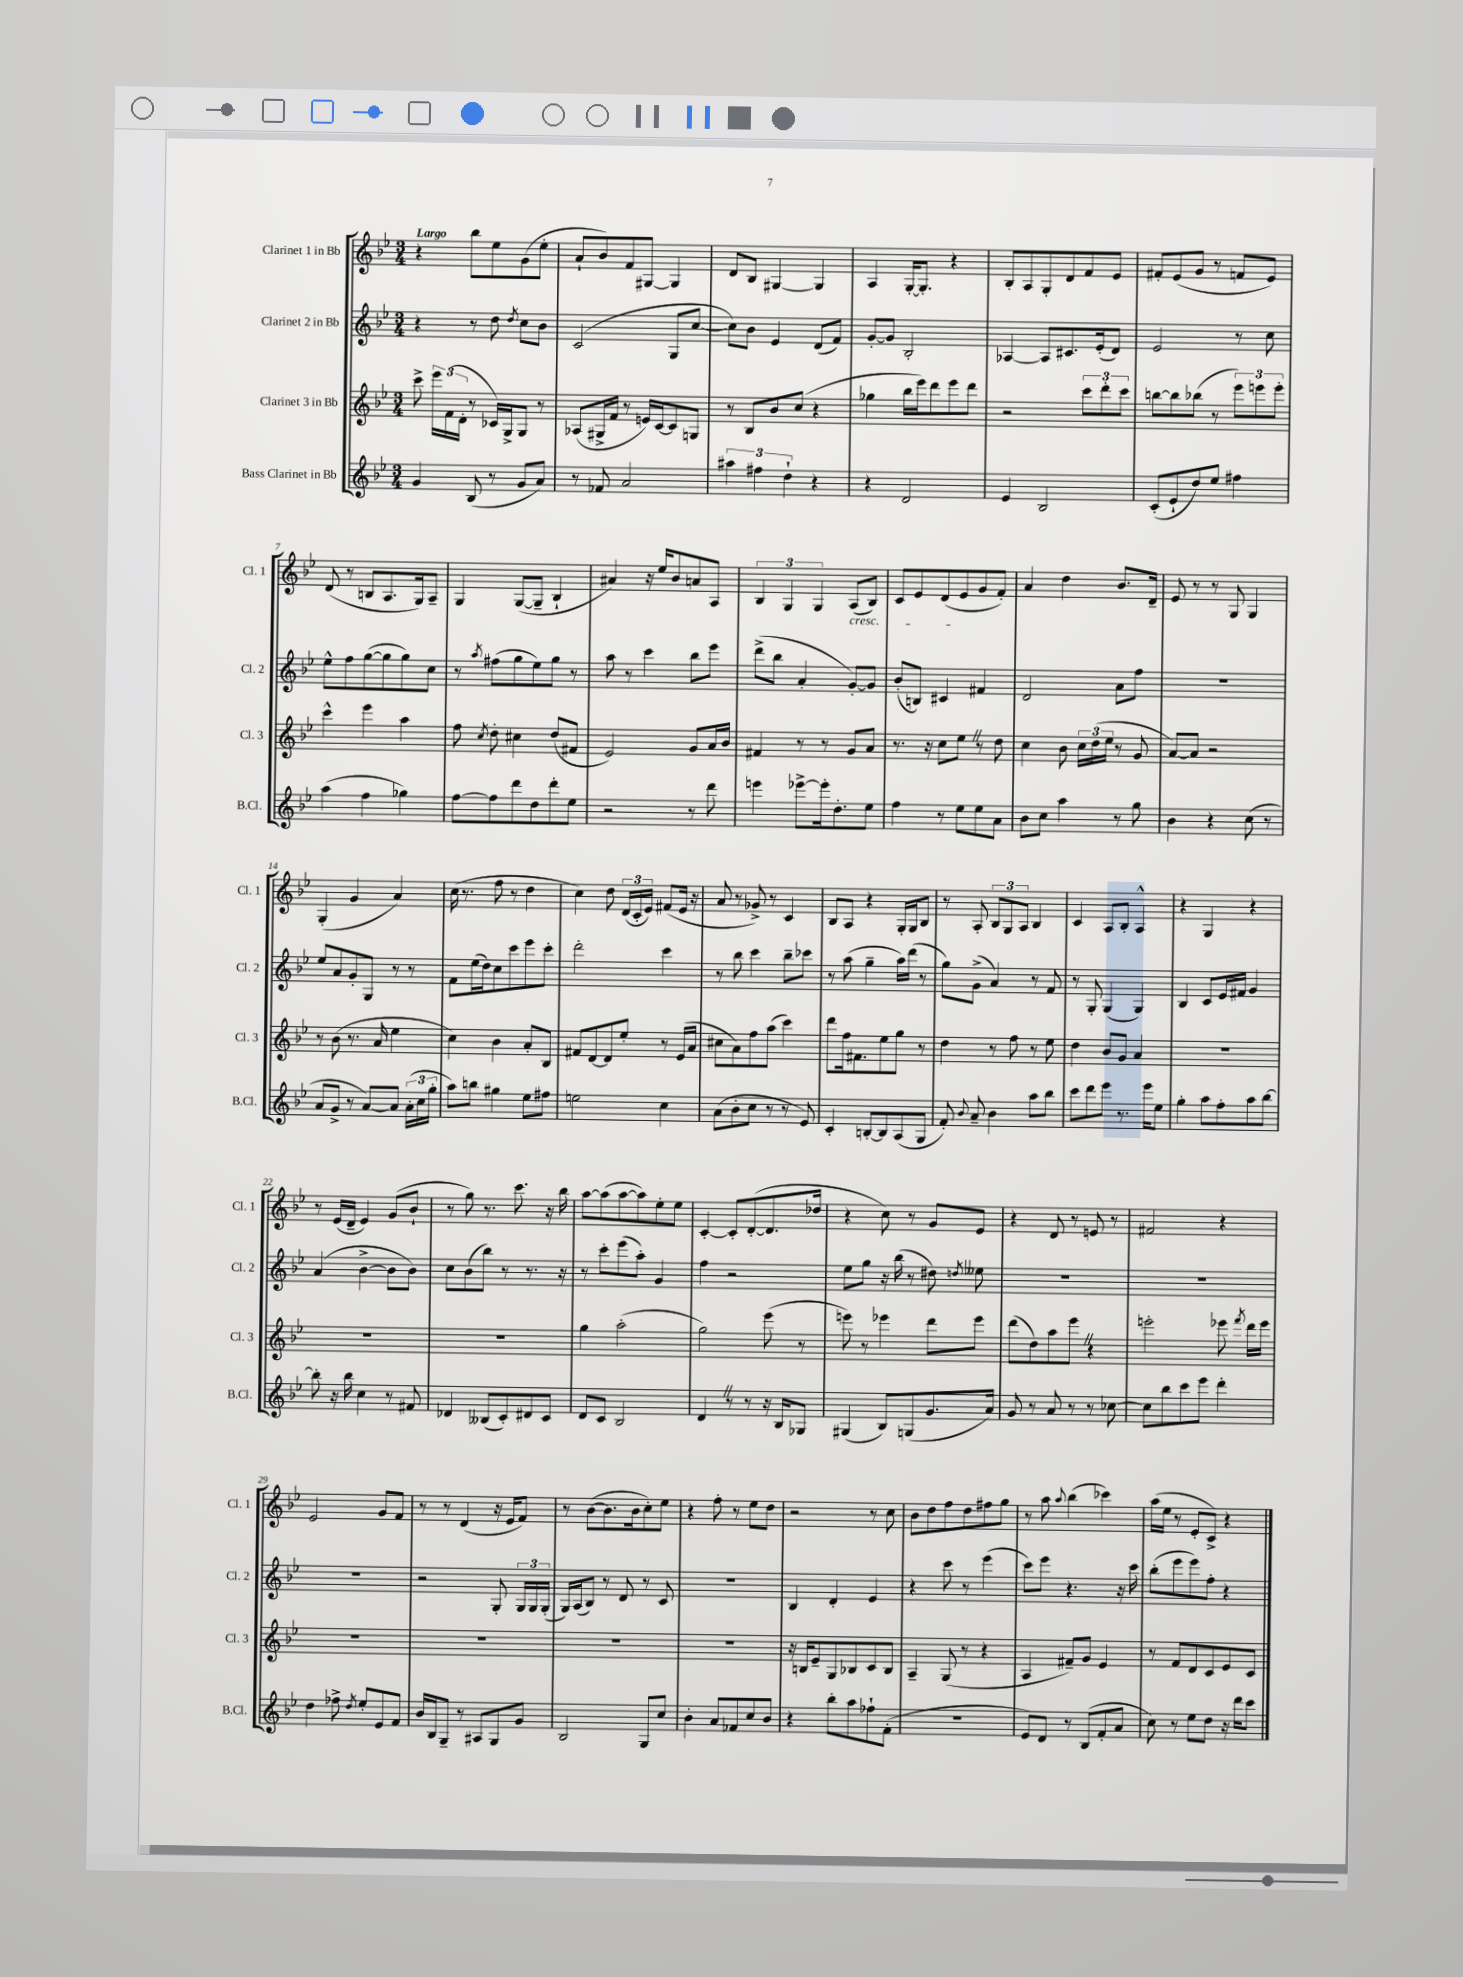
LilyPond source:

<<
\new StaffGroup <<
\new Staff = "s0" \with { instrumentName = "Clarinet 1 in Bb" shortInstrumentName = "Cl. 1" } {
    \clef treble \key bes \major \numericTimeSignature \time 3/4 \tempo "Largo"
    \autoBeamOff r4 bes''8[ ees''8 g'8( ees''8]-. |
    a'8[-! bes'8) f'8 gis8]~ gis4 |
    d'8[ bes8] gis4~ gis4 |
    a4 g16[~-. g8.]-. r4 |
    bes8[-. a8 g8-. d'8 f'8 ees'8] |
    fis'8[-. ees'8( g'8] r8 f'8[ ees'8]) |
    d'8( r8 b8[ a8. g16) a8]-- |
    g4 g8[~( g8]-- bes4-! |
    ais'4) r16 ees''16[ bes'8 a'8 a8] |
    \tuplet 3/2 { bes4 g4 g4 } a8[\cresc( bes8]) |
    c'8[ ees'8 d'8( ees'8\! g'8 f'8]-.) |
    a'4 d''4 bes'8.[ d'16]-- |
    ees'8 r8 r8 g8 g4 |
    g4-.( g'4 a'4) |
    c''16( r8. f''8 r8 d''4 |
    c''4) d''8 \tuplet 3/2 { d'16[( c'16-. ees'16]) } fis'8[( ees'16] r16 |
    a'8 r8 ges'8->) r8 c'4 |
    bes8[ a8] r4 g16[-. g16 bes8] |
    r8 a8-. \tuplet 3/2 { bes8[ g8 a8] } bes4 |
    c'4 a8[ bes8]-. a4-^ |
    r4 g4 r4 |
    r8 ees'16[( d'16]-- ees'4) g'8[( bes'8]-! |
    r8 g''8) r8. c'''8. r16 bes''16 |
    a''8[~ a''8( a''8~ a''8) ees''8-. ees''8] |
    c'4~-. c'8[-. d'8~-.( d'8. des''16] |
    r4 c''8) r8 g'8[ ees'8] |
    r4 d'8 r8 e'8 r8 |
    fis'2 r4 |
    ees'2 g'8[ f'8] |
    r8 r8 d'4( r16 ees'16[ f'8]) |
    r8 bes'8[~( bes'8. bes'16 c''8-.) ees''8] |
    r4 f''8-. r8 ees''8[ d''8] |
    r2 r8 c''8 |
    bes'8[ d''8 f''8 d''8 fis''8 g''8] |
    r8 a''8 \appoggiatura { a''8 } bes''4( ces'''4) |
    a''16[( ees''16] r8 ees'8[-. c'8]->) r4 \bar "|." |
}
\new Staff = "s1" \with { instrumentName = "Clarinet 2 in Bb" shortInstrumentName = "Cl. 2" } {
    \clef treble \key bes \major \numericTimeSignature \time 3/4
    \autoBeamOff r4 r8 d''8 \acciaccatura { d''8 } c''8[ bes'8] |
    c'2( g8[ c''8]~ |
    c''8[) bes'8] ees'4 d'8[( f'8]) |
    g'8[~-. g'8] bes2-. |
    aes4~ aes8[ cis'8. ees'16-.( d'8]) |
    ees'2 r8 c''8 |
    ees''8[-^ f''8 g''8~( g''8 g''8) c''8] |
    r8 \acciaccatura { a''8 } fis''8[( g''8 ees''8) g''8] r8 |
    a''8 r8 c'''4 bes''8[ ees'''8] |
    d'''8[->( bes''8] a'4-. g'8[~-.) g'8] |
    bes'8[-.( b8]) cis'4 fis'4 |
    d'2 a'8[ f''8] |
    R2. |
    ees''8[ a'8 g'8-. g8] r8 r8 |
    f'8[ ees''16( d''16) c''8 c'''8 ees'''8 c'''8]-. |
    d'''2-. c'''4 |
    r8 bes''8 c'''4 bes''8[-- ces'''8] |
    r8 a''8( g''4-- a''16[) d'''16]( r8 |
    g''8[) g'8]->( a'4) r8 f'8 |
    r8 g8-. g4( g4) |
    bes4 c'8[ ees'16 fis'16] g'4 |
    a'4( bes'4~-> bes'8[ bes'8]) |
    c''8[ bes'8( bes''8]) r8 r8. r16 |
    r8 c'''8[-. ees'''8( a''8]-.) g'4 |
    f''4 r2 |
    ees''8[ g''8] r16 bes''16( r8 dis''8) \acciaccatura { d''8 } eeses''8 |
    R2. |
    R2. |
    R2. |
    r2 g8-. \tuplet 3/2 { g16[ g16 g16]-.( } |
    g16[) a16( bes8]) r8 d'8 r8 c'8 |
    R2. |
    bes4 d'4-. ees'4 |
    r4 c'''8 r8 ees'''4( |
    c'''8[) ees'''8] r4. r16 c'''16 |
    bes''8[-.( ees'''8 ees'''8) f''8]-. r4 \bar "|." |
}
\new Staff = "s2" \with { instrumentName = "Clarinet 3 in Bb" shortInstrumentName = "Cl. 3" } {
    \clef treble \key bes \major \numericTimeSignature \time 3/4
    \autoBeamOff c'''8-> \tuplet 3/2 { ees'''16[ f'16( d'16]-. } r8 ces'16[) g16-> g8] r8 |
    aes8[( gis16-> f'16] r8 e'16[) c'16~ c'8 g8] |
    r8 bes8[ bes'8 c''8]( r4 |
    ges''4 bes''16[ ees'''16) d'''8 ees'''8 d'''8] |
    r2 \tuplet 3/2 { c'''8[ d'''8-. c'''8] } |
    b''8[~ b''8 bes''8]( r8 \tuplet 3/2 { ees'''8[) e'''8 e'''8]-. } |
    c'''4-^ ees'''4 a''4 |
    f''8 \acciaccatura { c''8 } d''8-. cis''4 d''8[( fis'8] |
    ees'2) g'8[ a'16 bes'16] |
    fis'4 r8 r8 g'8[ a'8] |
    r8. r16 c''8[ ees''8] \once \override BreathingSign.text = \markup { \musicglyph "scripts.caesura.straight" } \breathe r8 d''8 |
    c''4 bes'8 \tuplet 3/2 { c''16[ d''16( ees''16] } r8 g'8 |
    a'8[~) a'8] r2 |
    r8 bes'8( r8. a'16 ees''4 |
    c''4) bes'4 a'8[-. bes8] |
    fis'8[ d'8~ d'8 ees''8]-. r8 ees'16[( a'16] |
    cis''8[ a'8) f''8 a''8]( c'''4) |
    d'''8[ f''16 fis'8. ees''8 g''8] r8 |
    d''4 r8 f''8 r8 ees''8 |
    d''4 bes'8[ g'8] a'4 |
    R2. |
    R2. |
    R2. |
    g''4 a''2-.( |
    g''2) ees'''8( r8 |
    e'''8) r8 ees'''4 d'''8[ ees'''8] |
    d'''8[( d''8) a''8 ees'''8] \once \override BreathingSign.text = \markup { \musicglyph "scripts.caesura.straight" } \breathe r4 |
    e'''2-. ees'''8 \acciaccatura { f'''8 } d'''16[ ees'''16] |
    R2. |
    R2. |
    R2. |
    R2. |
    r16 b16[ ees'8-- g8 bes8 c'8 bes8] |
    a4-- g8( r8 r4 |
    a4 fis'8[--) g'8] ees'4 |
    r8 f'8[ d'8 c'8 ees'8 c'8] \bar "|." |
}
\new Staff = "s3" \with { instrumentName = "Bass Clarinet in Bb" shortInstrumentName = "B.Cl." } {
    \clef treble \key bes \major \numericTimeSignature \time 3/4
    \autoBeamOff g'4 bes8( r8 g'8[ a'8]) |
    r8 fes'8 a'2 |
    \tuplet 3/2 { ais''4 fis''4 d''4-! } r4 |
    r4 d'2 |
    ees'4 bes2 |
    c'8[-.( ees'8-! d''8) ees''8] fis''4 |
    a''4( f''4 ges''4) |
    f''8[~ f''8 d'''8 d''8 d'''8-. ees''8] |
    r2 r8 d'''8 |
    e'''4 ees'''8[~-> ees'''16-. d''8.-. ees''8] |
    f''4 r8 ees''8[ ees''8 a'8] |
    bes'8[ c''8] a''4 r8 g''8 |
    bes'4 r4 c''8( r8 |
    a'8[ g'8]-> r8 a'8[~) a'8] \tuplet 3/2 { a'16[-.( c''16 g''16]-. } |
    a''8[) b''8] gis''4 ees''8[ fis''8] |
    e''2 c''4 |
    a'8[( bes'8-. c''8] r8 r8 ees'8) |
    c'4-. b8[~-. b8 a8( g8] |
    f'8-.) \appoggiatura { bes'8 } a'8-- bes'4 a''8[ bes''8] |
    c'''8[ d'''8 ees'''8] r8. ees'''16[ ees''8] |
    g''4-. a''8[ f''8-. a''8 bes''8]~ |
    bes''8-. r16 bes''16 c''4 r8 fis'8 |
    des'4 beses8[( c'8-.) dis'8 c'8] |
    d'8[ c'8] bes2 |
    d'4 \once \override BreathingSign.text = \markup { \musicglyph "scripts.caesura.straight" } \breathe r8 r8 r16 bes16[ ges8] |
    gis4( bes8[) g8( g'8. a'16]) |
    g'8 r8 a'8 r8 r8 ces''8~ |
    ces''8[ bes''8 c'''8 ees'''8] d'''4-. |
    d''4 fes''8-> \acciaccatura { d''8 } ees''8[-. ees'8 f'8] |
    bes'16[ bes16 g8]-- r8 ais8[ g8 g'8] |
    bes2 g8[ c''8] |
    bes'4-. a'8[ fes'8 c''8 bes'8] |
    r4 bes''8[-. a''8 fes''8-! f'8]-.( |
    R2. |
    ees'8[) d'8] r8 bes8[( f'8-. a'8] |
    c''8) r8 ees''8[ d''8] r16 d'''16[ c'''8] \bar "|." |
}
>>
>>
